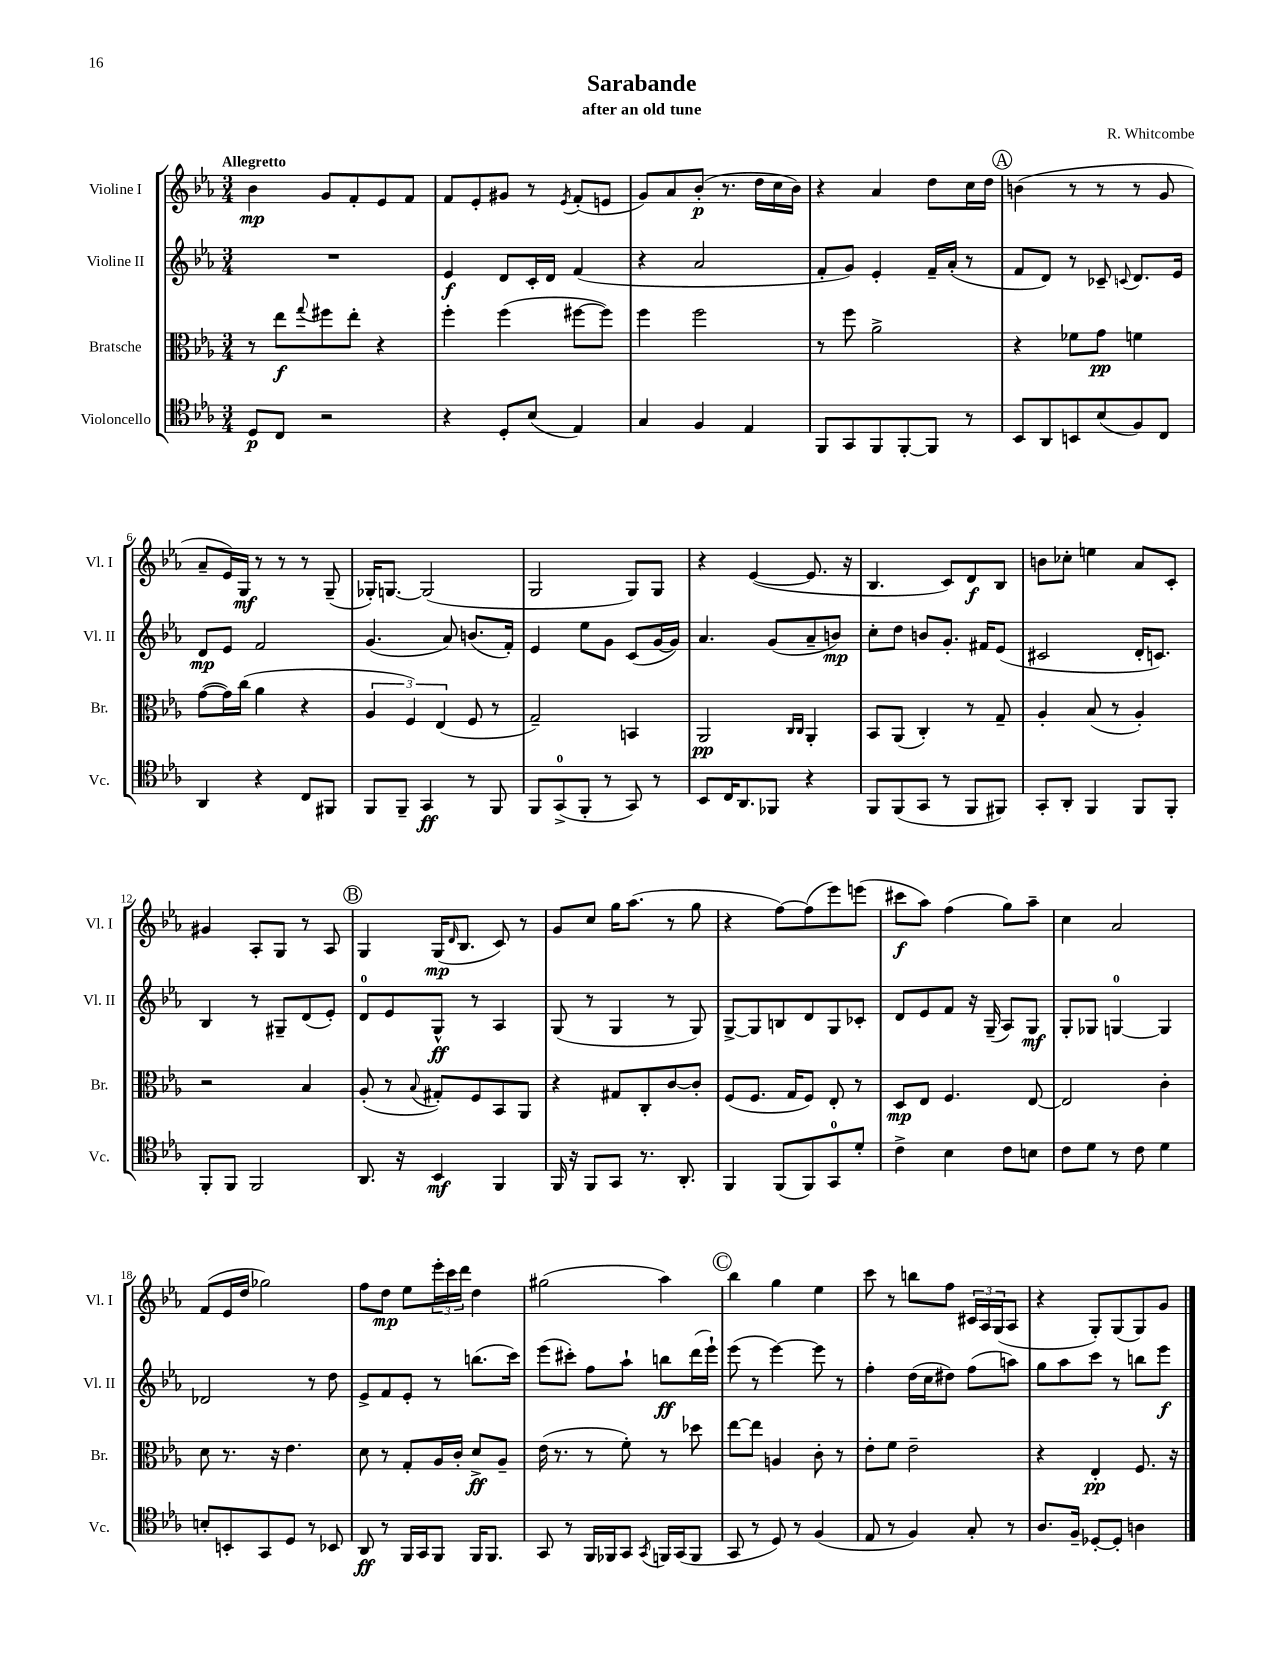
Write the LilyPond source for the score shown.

\header { title = "Sarabande" composer = "R. Whitcombe" subtitle = "after an old tune" }
<<
\new StaffGroup <<
\new Staff = "s0" \with { instrumentName = "Violine I" shortInstrumentName = "Vl. I" } {
    \clef treble \key ees \major \numericTimeSignature \time 3/4 \tempo "Allegretto"
    bes'4\mp g'8 f'8-. ees'8 f'8 |
    f'8 ees'8-. gis'8 r8 \acciaccatura { ees'8 } f'8-.( e'8 |
    g'8) aes'8 bes'8-.\p( r8. d''16 c''16 bes'16) |
    r4 aes'4 d''8 c''16 d''16 |
    \mark \markup { \circle "A" } b'4( r8 r8 r8 g'8 |
    aes'8-- ees'16) g16\mf r8 r8 r8 g8--( |
    ges16-.) g8.~ g2( |
    g2 g8) g8 |
    r4 ees'4~( ees'8. r16 |
    bes4. c'8) d'8\f bes8 |
    b'8 ces''8-. e''4 aes'8 c'8-. |
    gis'4 aes8-. g8 r8 aes8 |
    \mark \markup { \circle "B" } g4 g16\mp( \grace { d'16 } bes8. c'8) r8 |
    g'8 c''8 g''16 aes''8.( r8 g''8 |
    r4 f''8~) f''8( ees'''8) e'''8( |
    cis'''8\f aes''8) f''4( g''8) aes''8-- |
    c''4 aes'2 |
    f'8( ees'16 d''16 ges''2) |
    f''8 d''8\mp ees''8 \tuplet 3/2 { ees'''16-. c'''16 d'''16 } d''4 |
    gis''2( aes''4) |
    \mark \markup { \circle "C" } bes''4 g''4 ees''4 |
    c'''8 r8 b''8 f''8 \tuplet 3/2 { cis'16 aes16 g16( } aes8 |
    r4 g8-.) g8( g8) g'8 \bar "|." |
}
\new Staff = "s1" \with { instrumentName = "Violine II" shortInstrumentName = "Vl. II" } {
    \clef treble \key ees \major \numericTimeSignature \time 3/4
    R2. |
    ees'4\f d'8 c'16-. d'16 f'4( |
    r4 aes'2 |
    f'8-. g'8) ees'4-. f'16-- aes'16-.( r8 |
    \mark \markup { \circle "A" } f'8 d'8) r8 ces'8-- \appoggiatura { c'8 } d'8. ees'16 |
    d'8\mp ees'8 f'2 |
    g'4.( aes'8) b'8.( f'16-.) |
    ees'4 ees''8 g'8 c'8( g'16~ g'16) |
    aes'4. g'8( aes'8-- b'8\mp) |
    c''8-. d''8 b'8 g'8.-. fis'16 ees'8( |
    cis'2 d'16-. c'8.) |
    bes4 r8 gis8-- d'8( ees'8-.) |
    \mark \markup { \circle "B" } d'8-0 ees'8 g8-^\ff r8 aes4 |
    g8( r8 g4 r8 g8) |
    g8~-> g8 b8 d'8 g8 ces'8-. |
    d'8 ees'8 f'8 r16 g16--( aes8) g8\mf |
    g8-. ges8 g4-0~ g4 |
    des'2 r8 d''8 |
    ees'8-> f'8 ees'8-. r8 b''8.( c'''16) |
    ees'''8( cis'''8-.) f''8 aes''8-! b''8\ff d'''16( ees'''16-!) |
    \mark \markup { \circle "C" } ees'''8( r8 ees'''4~) ees'''8 r8 |
    f''4-. d''16( c''16 dis''8) f''8( a''8) |
    g''8 aes''8 c'''8 r8 b''8 ees'''8\f \bar "|." |
}
\new Staff = "s2" \with { instrumentName = "Bratsche" shortInstrumentName = "Br." } {
    \clef alto \key ees \major \numericTimeSignature \time 3/4
    r8 ees''8\f \appoggiatura { g''8 } fis''8 ees''8-. r4 |
    f''4-. f''4( fis''8~ fis''8) |
    f''4 f''2 |
    r8 f''8 aes'2-> |
    \mark \markup { \circle "A" } r4 fes'8 g'8\pp f'4 |
    g'8~( g'16) c''16( aes'4 r4 |
    \tuplet 3/2 { aes4 f4) ees4( } f8 r8 |
    g2--) b,4 |
    aes,2\pp \grace { c16 c16 } aes,4-. |
    bes,8 aes,8( c4-.) r8 g8-- |
    aes4-. bes8( r8 aes4-.) |
    r2 bes4 |
    \mark \markup { \circle "B" } aes8-.( r8 \appoggiatura { bes8 } gis8-.) f8 bes,8 aes,8 |
    r4 gis8 c8-. c'8~ c'8-. |
    f8( f8. g16 f8) ees8-. r8 |
    d8\mp ees8 f4. ees8~ |
    ees2 c'4-. |
    d'8 r8. r16 ees'4. |
    d'8 r8 g8-. aes16 c'16-. d'8->\ff aes8-- |
    ees'16( r8. r8 f'8-.) r8 des''8 |
    \mark \markup { \circle "C" } ees''8~ ees''8 a4 c'8-. r8 |
    ees'8-. f'8 ees'2-- |
    r4 ees4-.\pp f8. r16 \bar "|." |
}
\new Staff = "s3" \with { instrumentName = "Violoncello" shortInstrumentName = "Vc." } {
    \clef tenor \key ees \major \numericTimeSignature \time 3/4
    d8\p c8 r2 |
    r4 d8-. bes8( ees4) |
    g4 f4 ees4 |
    f,8 g,8 f,8 f,8~-. f,8 r8 |
    \mark \markup { \circle "A" } bes,8 aes,8 b,8 bes8( f8) c8 |
    aes,4 r4 c8 fis,8 |
    f,8 f,8-- g,4\ff r8 f,8 |
    f,8 g,8-0->( f,8-. r8 g,8) r8 |
    bes,8 c16 aes,8. fes,8 r4 |
    f,8 f,8( g,8 r8 f,8 fis,8) |
    g,8-. aes,8-. f,4 f,8 f,8-. |
    f,8-. f,8 f,2 |
    \mark \markup { \circle "B" } aes,8. r16 bes,4\mf f,4 |
    f,16 r16 f,8 g,8 r8. aes,8.-. |
    f,4 f,8( f,8) g,8-0 d'8-. |
    c'4-> bes4 c'8 b8 |
    c'8 d'8 r8 c'8 d'4 |
    b8-. b,8-. g,8 d8 r8 bes,8 |
    aes,8\ff r8 f,16 g,16 f,8 f,16 f,8. |
    g,8 r8 f,16 fes,16 g,8 \acciaccatura { g,8 } f,16 g,16( f,8 |
    \mark \markup { \circle "C" } g,8 r8 d8) r8 f4( |
    ees8 r8 f4) g8-. r8 |
    aes8. f16-- des8~-. des8-. a4 \bar "|." |
}
>>
>>
